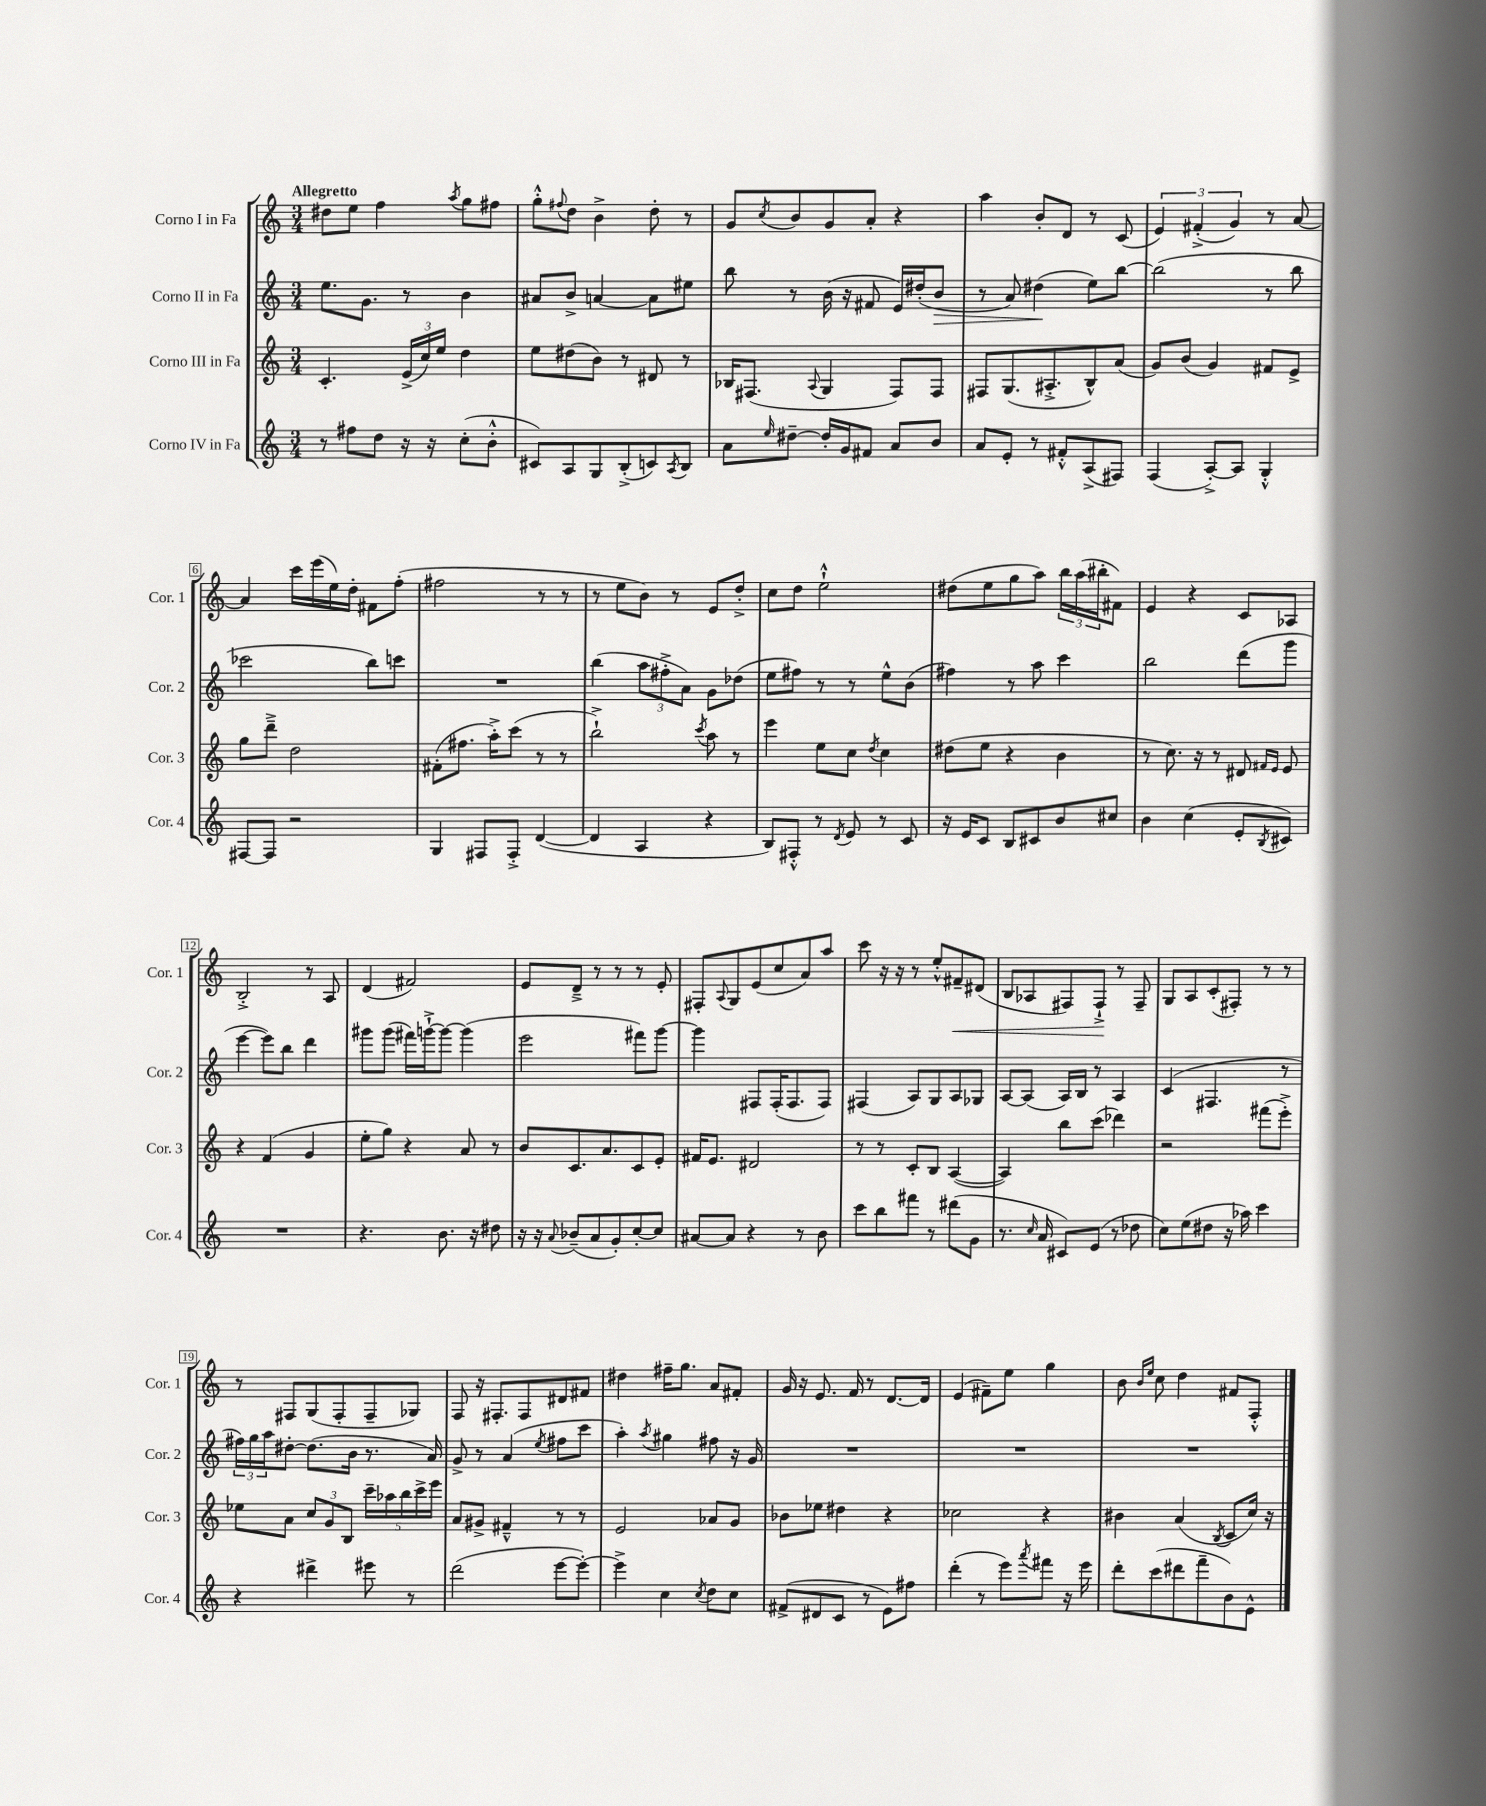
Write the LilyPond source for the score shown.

<<
\new StaffGroup <<
\new Staff = "s0" \with { instrumentName = "Corno I in Fa" shortInstrumentName = "Cor. 1" } {
    \clef treble \key c \major \numericTimeSignature \time 3/4 \tempo "Allegretto"
    dis''8 e''8 f''4 \acciaccatura { a''8 } g''8 fis''8 |
    g''8-.-^ \appoggiatura { fis''8 } d''8 b'4-> d''8-. r8 |
    g'8 \acciaccatura { c''8 } b'8 g'8 a'8-. r4 |
    a''4 b'8-. d'8 r8 c'8( |
    \tuplet 3/2 { e'4) fis'4-.->( g'4) } r8 a'8~ |
    a'4 c'''16 e'''16( e''16) d''16-. fis'8 f''8-.( |
    fis''2 r8 r8 |
    r8 e''8 b'8) r8 e'8 d''8-.-> |
    c''8 d''8 e''2-!-^ |
    dis''8( e''8 g''8 a''8) \tuplet 3/2 { b''16 a''16( bis''16-. } fis'8) |
    e'4 r4 c'8 aes8 |
    b2-.-> r8 a8 |
    d'4( fis'2) |
    e'8 d'8---> r8 r8 r8 e'8-. |
    fis8-. \appoggiatura { a8 } g8 e'8( c''8 a'8) a''8 |
    c'''8 r16 r16 r8 e''8-.-^ fis'8--\< dis'8( |
    b8 aes8 fis8) fis8-!->\! r8 fis8-- |
    g8 a8 c'8-.( fis8-.) r8 r8 |
    r8 fis8 g8( fis8-. fis8-- ges8) |
    f8 r16 fis8.-. fis8 dis'8 fis'8 |
    dis''4 fis''16-- g''8. a'8 fis'8-. |
    g'16 r16 e'8. f'16 r8 d'8.~ d'16 |
    e'4( fis'8--) e''8 g''4 |
    b'8 \grace { b'16 e''16 } c''8 d''4 fis'8 f8-.-^ \bar "|." |
}
\new Staff = "s1" \with { instrumentName = "Corno II in Fa" shortInstrumentName = "Cor. 2" } {
    \clef treble \key c \major \numericTimeSignature \time 3/4
    e''8. g'8. r8 b'4 |
    ais'8 b'8-> a'4~ a'8 eis''8 |
    b''8 r8 b'16( r16 fis'8 e'16) dis''16-.( b'8\> |
    r8 a'8) dis''4\!( e''8) b''8~ |
    b''2( r8 b''8 |
    ces'''2 b''8) c'''8 |
    R2. |
    b''4( \tuplet 3/2 { a''8 fis''8-.-> a'8) } g'8 des''8( |
    e''8 fis''8) r8 r8 e''8-^ b'8( |
    fis''4) r8 a''8 c'''4 |
    b''2 d'''8( g'''8 |
    e'''4~ e'''8) b''8 d'''4 |
    gis'''8 gis'''8( fis'''16) g'''16~-!-> g'''8~ g'''4( |
    e'''2 fis'''8) g'''8~ |
    g'''4 fis8 fis16-.( fis8. fis8) |
    fis4( a8) g8 a8 ges8 |
    a8~ a8( a16) b16 r8 a4 |
    c'4( fis4. r8 |
    \tuplet 3/2 { fis''16) g''16 a''16 } dis''8~-. dis''8.( b'16 r8. a'16) |
    g'8-> r8 a'4( \acciaccatura { e''8 } fis''8 c'''8 |
    a''4-.) \acciaccatura { a''8 } gis''4 fis''8 r16 g'16 |
    R2. |
    R2. |
    R2. \bar "|." |
}
\new Staff = "s2" \with { instrumentName = "Corno III in Fa" shortInstrumentName = "Cor. 3" } {
    \clef treble \key c \major \numericTimeSignature \time 3/4
    c'4.-. \tuplet 3/2 { e'16->( c''16) e''16 } d''4 |
    e''8 dis''8( b'8) r8 dis'8 r8 |
    bes16 fis8.( \appoggiatura { a8 } g4 fis8) fis8 |
    fis8 g8.( ais8.-.-> b8-^) a'8( |
    g'8) b'8( g'4) fis'8 e'8-> |
    g''8 d'''8---> d''2 |
    fis'8-.( fis''8. a''16-.->) c'''8( r8 r8 |
    b''2-!->) \acciaccatura { c'''8 } a''8 r8 |
    e'''4 e''8 c''8 \acciaccatura { d''8 } c''4 |
    dis''8( e''8 r4 b'4 |
    r8 c''8.) r16 r8 dis'8 \grace { fis'16 e'16 } e'8 |
    r4 f'4( g'4 |
    e''8-. g''8) r4 a'8 r8 |
    b'8 c'8. a'8. c'8 e'8-. |
    fis'16 e'8. dis'2 |
    r8 r8 c'8-. b8 a4~( |
    a4) b''8 c'''8( des'''4) |
    r2 fis'''8( e'''8-.->) |
    ees''8 a'8 \tuplet 3/2 { c''8 g'8 b8 } \tuplet 5/4 { c'''16-- aes''16 b''16 c'''16-> e'''16 } |
    a'8 gis'8-> fis'4---^ r8 r8 |
    e'2 aes'8 g'8 |
    bes'8 ees''8 dis''4 r4 |
    ces''2 r4 |
    bis'4 a'4( \acciaccatura { b8 } c'8 c''16) r16 \bar "|." |
}
\new Staff = "s3" \with { instrumentName = "Corno IV in Fa" shortInstrumentName = "Cor. 4" } {
    \clef treble \key c \major \numericTimeSignature \time 3/4
    r8 fis''8 d''8 r16 r16 c''8-.( b'8-.-^ |
    cis'8) a8 g8 b8-.->( c'8) \acciaccatura { a8 } b8 |
    a'8 \grace { e''16 } dis''8~-- dis''16-. g'16 fis'8 a'8 b'8 |
    a'8 e'8-. r8 fis'8-.-^ a8->( fis8) |
    f4( a8~-.->) a8 g4-.-^ |
    fis8~ fis8 r2 |
    g4 fis8 fis8-.-> d'4~( |
    d'4 a4 r4 |
    b8) fis8-.-^ r8 \acciaccatura { d'8 } e'8 r8 c'8 |
    r16 e'16 c'8 b8 cis'8 b'8 cis''8 |
    b'4 c''4( e'8-. \acciaccatura { b8 } cis'8) |
    R2. |
    r4. b'8. r16 dis''8 |
    r16 r16 \appoggiatura { a'8 } bes'8--( a'8 g'8-.) c''8~-. c''8 |
    ais'8~ ais'8 r4 r8 b'8 |
    c'''8 b''8 fis'''8 r8 dis'''8( g'8 |
    r8. \grace { c''16 } a'16 cis'8) e'8( r8 des''8 |
    c''8) e''8( dis''8 r16 aes''16) c'''4 |
    r4 dis'''4-> eis'''8 r8 |
    d'''2( e'''8~ e'''8~-.) |
    e'''4-> c''4 \acciaccatura { c''8 } d''8 c''8 |
    fis'8->( dis'8 c'8 r8 e'8) fis''8 |
    d'''4-.( r8 e'''8) \acciaccatura { a'''8 } fis'''8 r16 e'''16 |
    d'''8-. c'''8( dis'''8 f'''8-- b'8) e'8-^ \bar "|." |
}
>>
>>
\layout { \context { \Score \override BarNumber.stencil = #(make-stencil-boxer 0.1 0.3 ly:text-interface::print) } }
